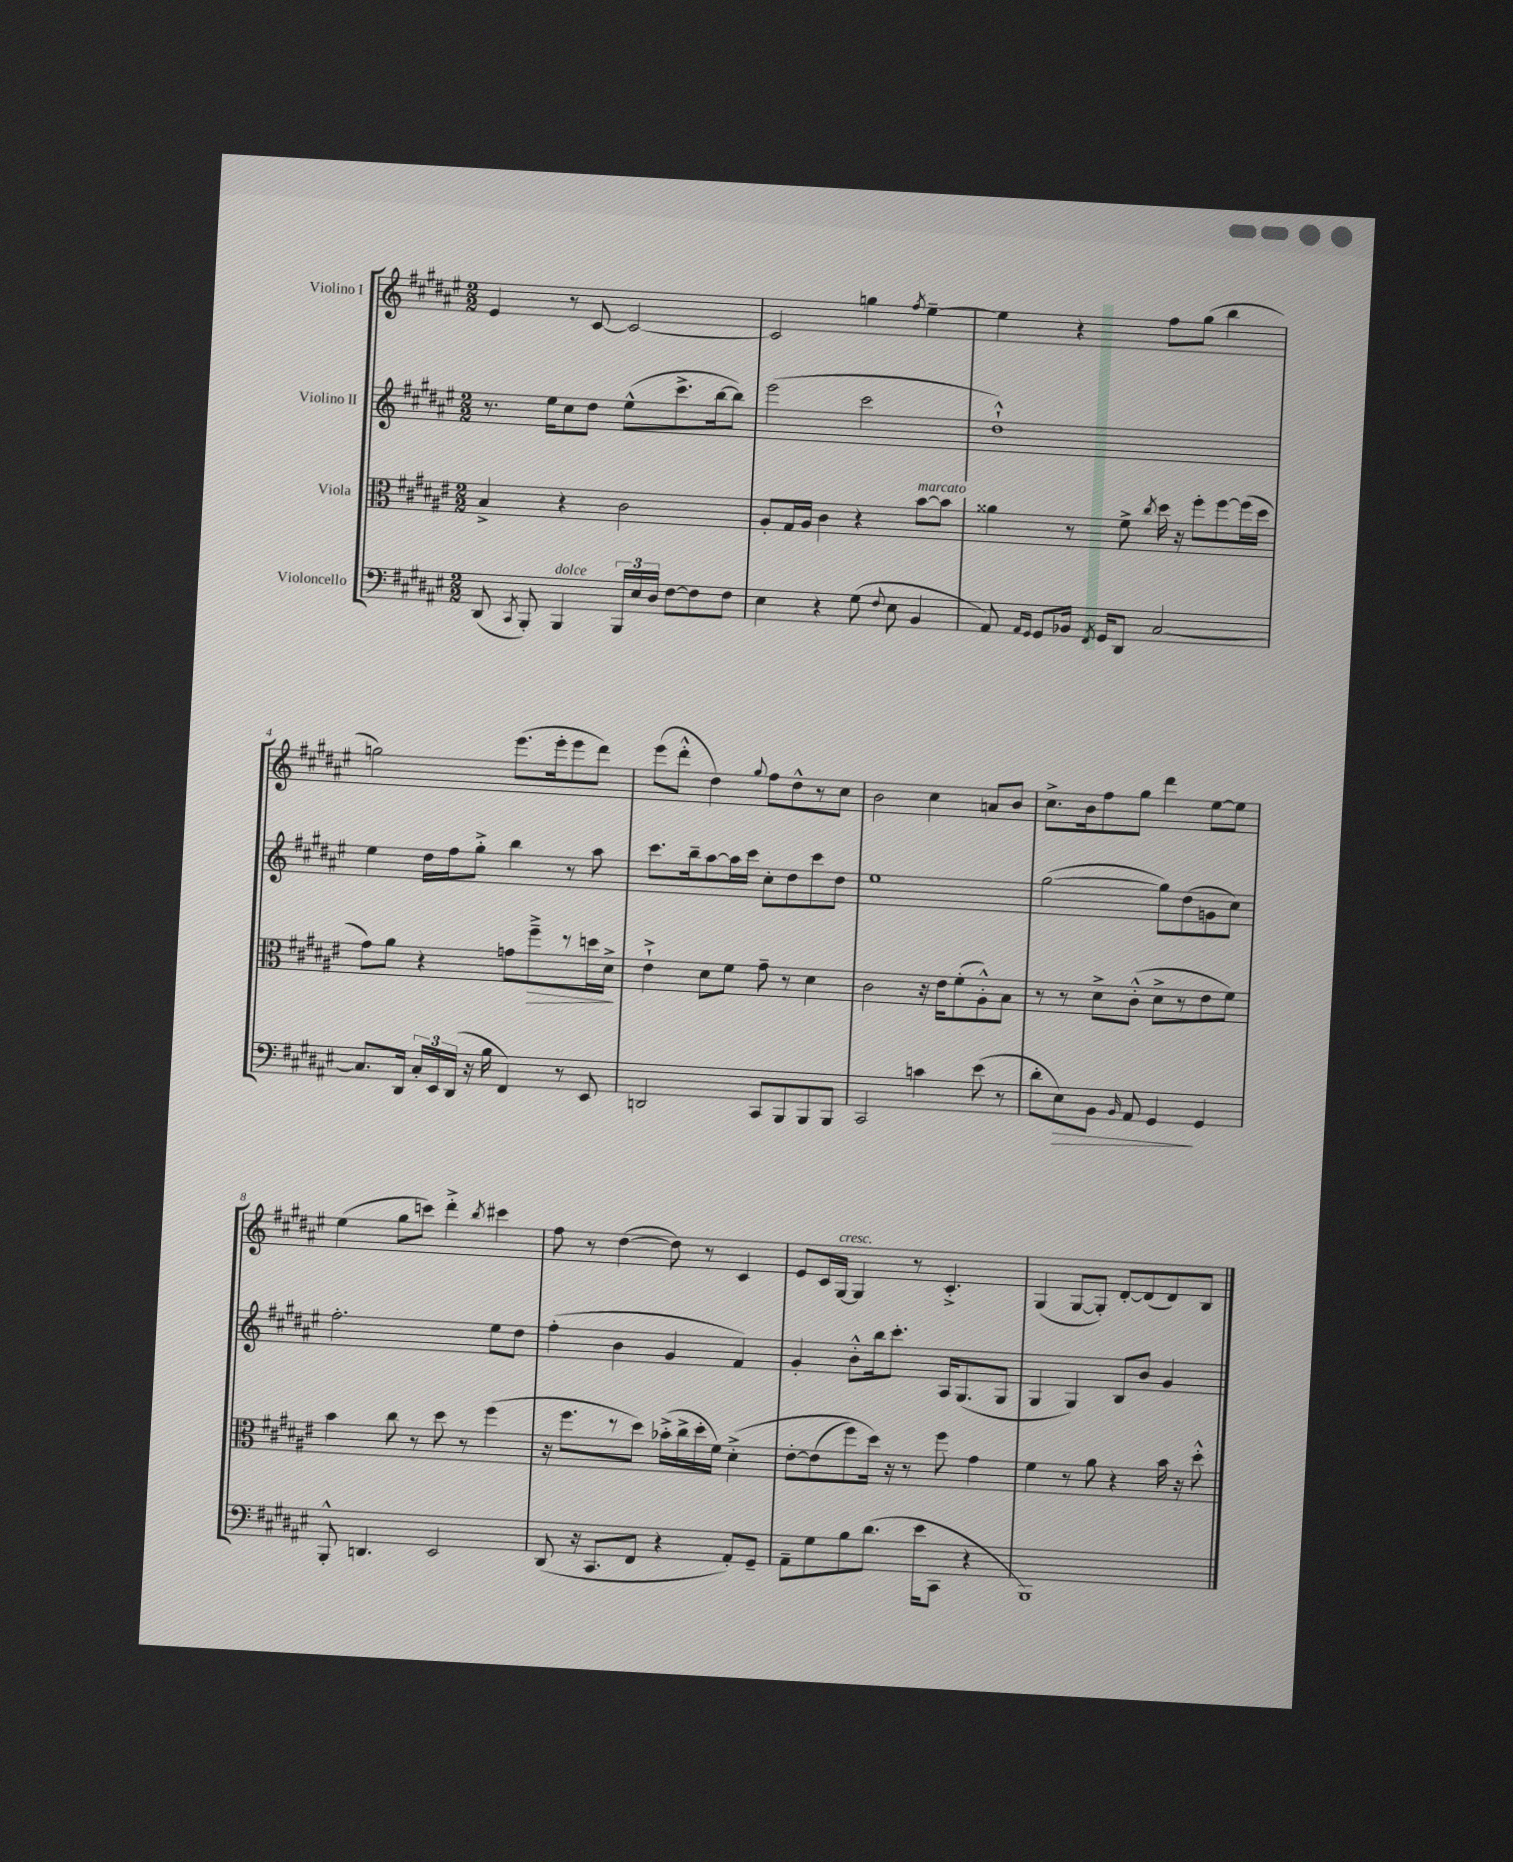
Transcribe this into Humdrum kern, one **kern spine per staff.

**kern	**dynam	**kern	**dynam	**kern	**kern
*part4	*part4	*part3	*part3	*part2	*part1
*staff4	*staff4	*staff3	*staff3	*staff2	*staff1
*I"Violoncello	*	*I"Viola	*	*I"Violino II	*I"Violino I
*clefF4	*	*clefC3	*	*clefG2	*clefG2
*k[f#c#g#d#a#e#]	*	*k[f#c#g#d#a#e#]	*	*k[f#c#g#d#a#e#]	*k[f#c#g#d#a#e#]
*M2/2	*	*M2/2	*	*M2/2	*M2/2
=1	=1	=1	=1	=1	=1
(8DD#/	.	4B^/	.	8.r	4e#/
8qCC#/	.	.	.	.	.
8BBB'/)	.	.	.	.	.
.	.	.	.	16ee#\KL	.
!LO:TX:a:i:t=dolce	!	!	!	!	!
4BBB/	.	4r	.	8cc#\	8r
.	.	.	.	8dd#\J	[8c#/
24BBB/LL	.	2c#\	.	(8ee#^^\L	2c#/_
24E#/	.	.	.	.	.
24D#/JJ	.	.	.	.	.
[8F#\L	.	.	.	8.ccc#^\	.
8F#\]	.	.	.	.	.
.	.	.	.	[16bb\k	.
8F#\J	.	.	.	8bb\J])	.
=2	=2	=2	=2	=2	=2
4E#\	.	8A#'/L	.	(2eee#\	2c#/]
.	.	16G#/L	.	.	.
.	.	16A#/JJ	.	.	.
4r	.	4c#\	.	.	.
(8G#\	.	4r	.	2ccc#\	4ggn\
8qqF#/	.	.	.	.	.
8E#\	.	.	.	.	.
.	.	.	.	.	8qff#/
!	!	!LO:TX:a:i:t=marcato	!	!	!
4BB/	.	[8b\L	.	.	[4ee#~\
.	.	8b\J]	.	.	.
=3	=3	=3	=3	=3	=3
8AA#/)	.	4a##X\	.	1dd#`^^)	4ee#\]
16qqAA#/LL	.	.	.	.	.
16qqGG#/JJ	.	.	.	.	.
8GG#/L	.	.	.	.	.
16BB-X/Jk	.	8r	.	.	4r
8qFF#/	.	.	.	.	.
16GG#/KL	.	.	.	.	.
8DD#/J	.	8f#^\	.	.	.
.	.	8qcc#/	.	.	.
[2C#/	.	16dd#\	.	.	8ff#\L
.	.	16r	.	.	.
.	.	8ff#'\L	.	.	(8gg#\J
.	.	[8ff#\	.	.	4bb\
.	.	(16ff#\L]	.	.	.
.	.	16dd#\JJ	.	.	.
!!LO:LB:g=z
=4	=4	=4	=4	=4	=4
8.C#/L]	.	8g#\L)	.	4ee#\	2ggn\)
.	.	8a#\J	.	.	.
16DD#/Jk	.	.	.	.	.
24C#'/LL	.	4r	.	16dd#\LL	.
24EE#/	.	.	.	.	.
.	.	.	.	16ff#\J	.
(24DD#/JJ	.	.	.	.	.
16r	.	.	.	8gg#'^\J	.
16B\	.	.	.	.	.
4FF#/)	.	8gn\L	.	4bb\	(8.eee#\L
!	!	!	!LO:HP:b	!	!
.	.	8ff#~^\	>	.	.
.	.	.	.	.	16eee#'\k
8r	.	8r	.	8r	8eee#\
8EE#/	.	16ddn\L	.	8aa#\	8ddd#\J)
.	.	16d#^\JJ	.	.	.
.	.	.	]	.	.
=5	=5	=5	=5	=5	=5
2DDn/	.	4e#`^\	.	8.ccc#\L	(8eee#\L
.	.	.	.	.	8ddd#'^^\J
.	.	.	.	16bb~\k	.
.	.	8d#\L	.	[8aa#\	4dd#\)
.	.	8f#\J	.	16aa#\L]	.
.	.	.	.	16ccc#\JJ	.
.	.	.	.	.	8qqgg#/
8CC#/L	.	8g#~\	.	8cc#'\L	8ff#\L
8BBB/	.	8r	.	8dd#\	8dd#^^\
8BBB/	.	4d#\	.	8ccc#\	8r
8BBB/J	.	.	.	8dd#\J	8cc#\J
=6	=6	=6	=6	=6	=6
2CC#/	.	2c#\	.	1ee#	2b\
4cn\	.	16r	.	.	4cc#\
.	.	16e#\KL	.	.	.
.	.	(8f#'\	.	.	.
(8e#\	.	8A#'^^\)	.	.	8an/L
8r	.	8B\J	.	.	8b/J
=7	=7	=7	=7	=7	=7
8d#'\L	.	8r	.	([2gg#\	8.cc#^\L
!	!LO:HP:b	!	!	!	!
8E#\)	>	8r	.	.	.
.	.	.	.	.	16b\k
8BB\J	.	8d#^\L	.	.	8ff#\
16qqBB/	.	.	.	.	.
8AA#/	.	(8c#'^^\J	.	.	8gg#\J
4GG#/	.	8d#^\L	.	8gg#\L])	4ddd#\
.	.	8r	.	(8dd#\	.
4GG#/	]	8e#\	.	8gn\	[8ee#\L
.	.	8f#\J)	.	8cc#\J)	8ee#\J]
!!LO:LB:g=z
=8	=8	=8	=8	=8	=8
8BBB'^^/	.	4b\	.	2.ff#'\	(4ee#\
4.DDn/	.	.	.	.	.
.	.	8cc#\	.	.	8gg#\L
.	.	8r	.	.	8cccn\J)
2EE#/	.	8dd#\	.	.	4ddd#'^\
.	.	8r	.	.	.
.	.	.	.	.	8qbb/
.	.	(4ff#\	.	8ee#\L	4ccc#X\
.	.	.	.	8dd#\J	.
=9	=9	=9	=9	=9	=9
(8DD#/	.	16r	.	(4ff#'\	8ff#\
.	.	8.ff#\L	.	.	.
16r	.	.	.	.	8r
8.CC#/L	.	.	.	.	.
.	.	8r	.	4b\	([4dd#\
8FF#/J	.	8dd#\J)	.	.	.
4r	.	(16b-X'^\LL	.	4g#/	8dd#\])
.	.	16cc#^\	.	.	.
.	.	16dd#'\	.	.	8r
.	.	16f#\JJ)	.	.	.
8AA#'/L)	.	(4d#'^\	.	4f#/)	4c#/
8GG#~/J	.	.	.	.	.
=10	=10	=10	=10	=10	=10
8AA#~\L	.	[8e#'\L	.	4g#'/	8e#/L
8G#\	.	(8e#\]	.	.	16c#/L
!	!	!	!	!	!LO:TX:a:i:t=cresc.
.	.	.	.	.	[16G#/JJ
8B\	.	8ff#\)	.	8b'^^\L	4G#/]
(8.d#\J	.	16dd#\Jk)	.	16bb\k	.
.	.	16r	.	8.ccc#'\J	.
.	.	8r	.	.	8r
16e#\KL	.	.	.	.	.
8CC#\J	.	8ff#\	.	16A#/KL	4.c#'^/
.	.	.	.	(8.G#/	.
4r	.	4g#\	.	.	.
.	.	.	.	8G#/J	.
=11	=11	=11	=11	=11	=11
1BBB)	.	4f#\	.	4G#/	(4G#/
.	.	8r	.	4G#/)	[8G#/L
.	.	8a#\	.	.	8G#'/J])
.	.	4r	.	8B/L	[8d#'/L
.	.	.	.	8b/J	(8d#/]
.	.	16b\	.	4g#/	8d#/)
.	.	16r	.	.	.
.	.	8dd#'^^\	.	.	8B/J
==	==	==	==	==	==
*-	*-	*-	*-	*-	*-
